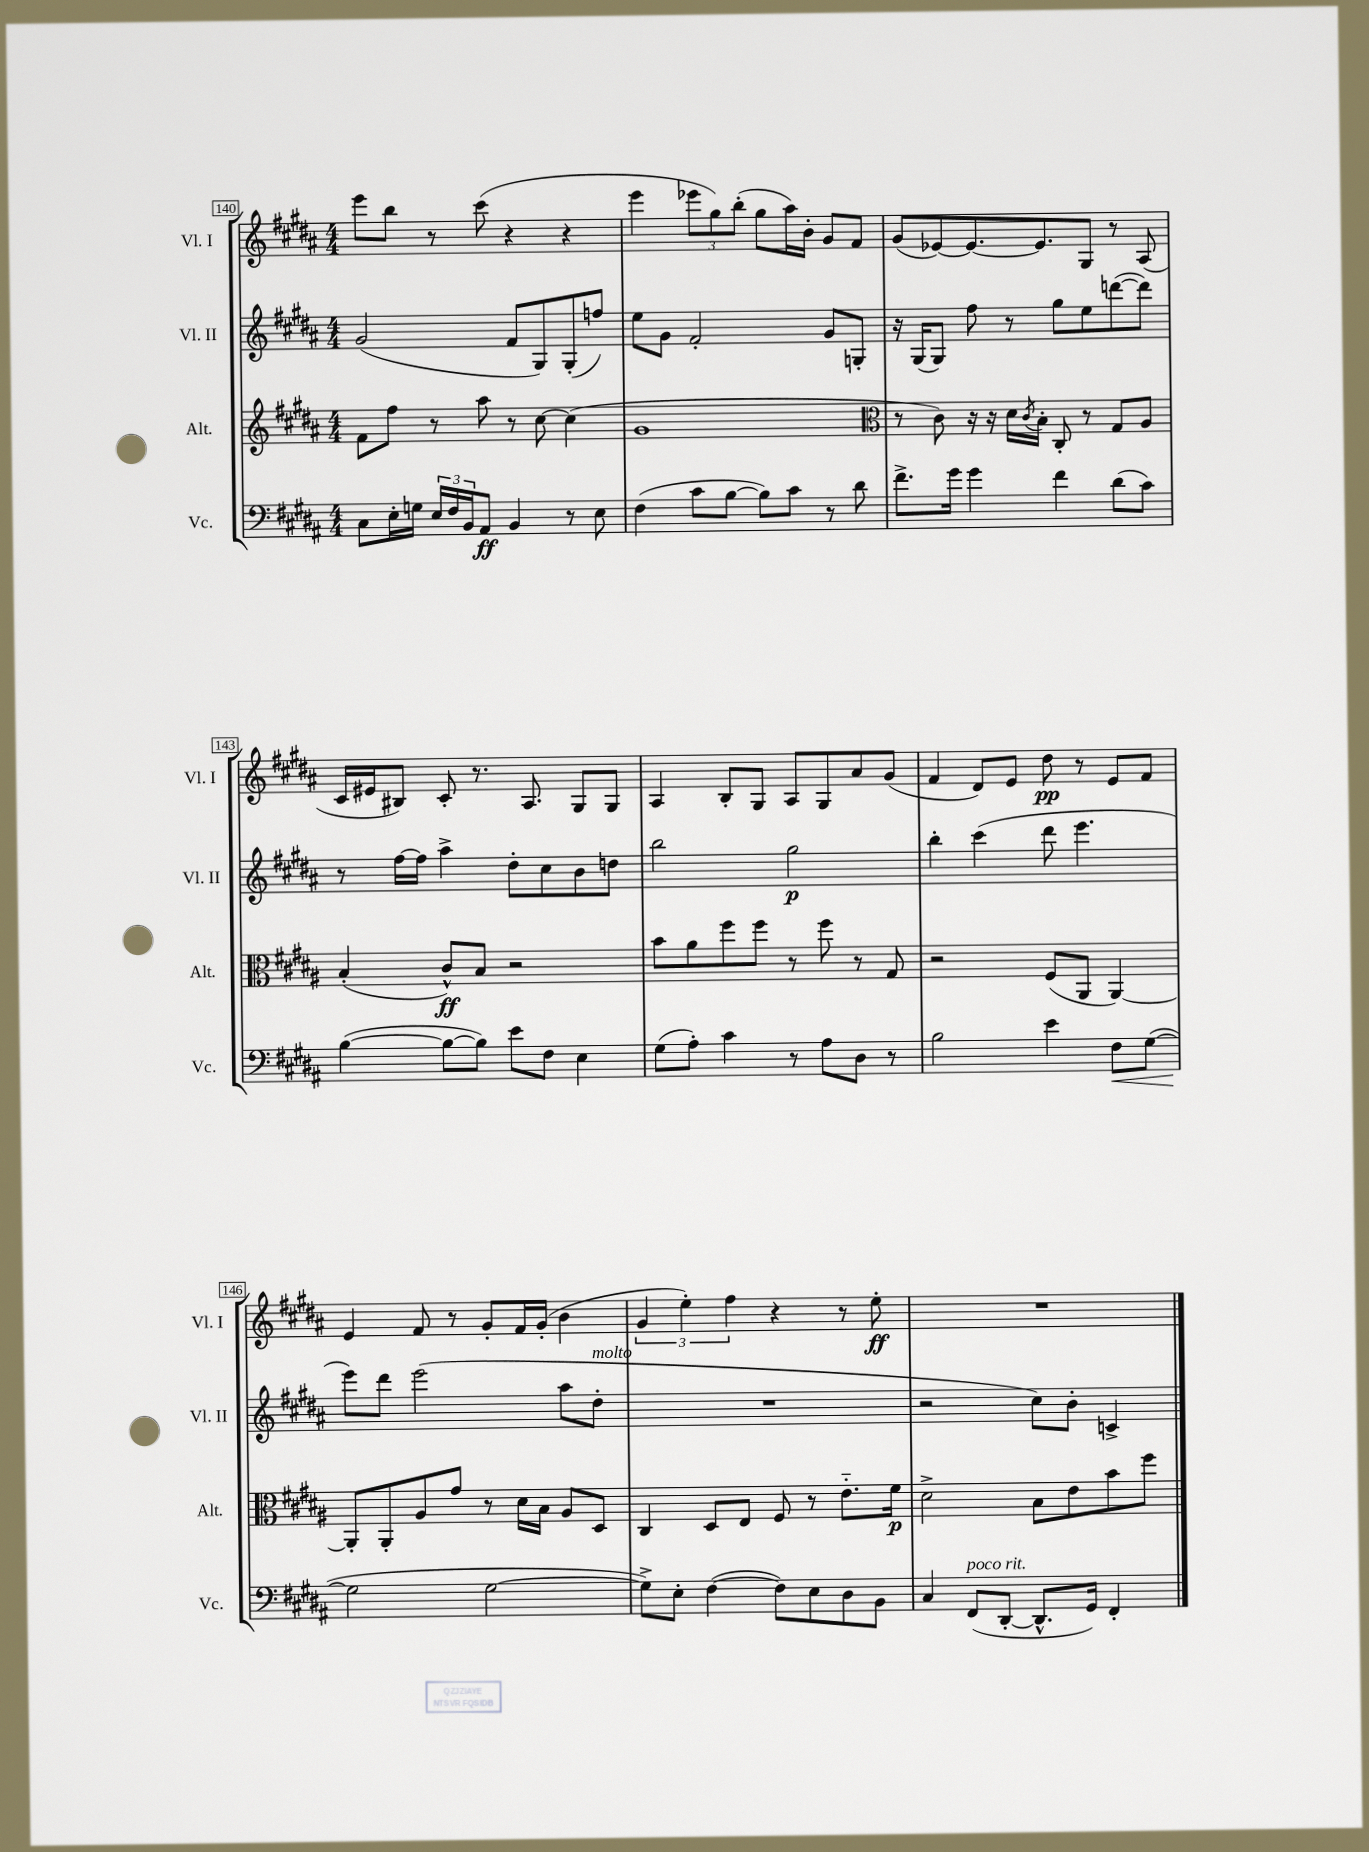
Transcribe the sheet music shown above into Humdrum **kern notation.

**kern	**kern	**kern	**kern
*staff4	*staff3	*staff2	*staff1
*clefF4	*clefG2	*clefG2	*clefG2
*k[f#c#g#d#a#]	*k[f#c#g#d#a#]	*k[f#c#g#d#a#]	*k[f#c#g#d#a#]
*M4/4	*M4/4	*M4/4	*M4/4
8C#	8f#	(2g#	8eee
16E'	8ff#	.	8bb
16G	.	.	.
24E	8r	.	8r
24F#	.	.	.
24BB	.	.	.
8AA#	8aa#	.	(8ccc#
4BB	8r	8f#	4r
.	[8cc#	8G#)	.
8r	(4cc#]	(8G#'	4r
8E	.	8ff)	.
=	=	=	=
(4F#	1g#	8ee	4eee
.	.	8g#	.
8c#	.	2f#'	12eee-
.	.	.	12gg#)
[8B	.	.	.
.	.	.	(12bb'
8B])	.	.	8gg#
8c#	.	.	16aa#)
.	.	.	16b'
8r	.	8g#	8g#
8d#	.	8G'	8f#
=	=	=	=
*	*clefC3	*	*
8.f#^	8r	16r	(8g#
.	.	(16G#	.
.	8c#)	8G#)	[8e-)
16g#	.	.	.
4g#	16r	8ff#	8.e-_
.	16r	.	.
.	16d#	8r	.
.	8qc#	.	.
.	16B'	.	8.e-]
4f#	8C#'	8gg#	.
.	8r	8ee	8G#
(8d#	8G#	([8ddd	8r
8c#)	8A#	8ddd])	(8A#
=	=	=	=
([4B	(4B'	8r	16c#
.	.	.	16e#
.	.	[16ff#	8B#)
.	.	16ff#]	.
8B_	8c#^^)	4aa#^	8c#'
8B])	8B	.	8.r
8e	2r	8dd#'	.
.	.	.	8.A#
8F#	.	8cc#	.
4E	.	8b	8G#
.	.	8dd	8G#
=	=	=	=
(8G#	8b	2bb	4A#
8A#')	8a#	.	.
4c#	8ff#	.	8B'
.	8ff#	.	8G#
8r	8r	2gg#	8A#
8A#	8ff#	.	8G#
8D#	8r	.	8a#
8r	8G#	.	(8g#
=	=	=	=
2B	2r	4bb'	4f#
.	.	(4ccc#	8d#)
.	.	.	8e
4e	(8F#	8ddd#	8dd#
.	8AA#	4.eee	8r
8F#	[4AA#)	.	8e
([8G#	.	.	8f#
=	=	=	=
2G#]	8AA#']	8eee)	4e
.	8AA#'	8ddd#	.
.	8A#	(2eee	8f#
.	8g#	.	8r
[2G#	8r	.	8g#'
.	16d#	.	16f#
.	16B	.	(16g#'
.	8A#	8aa#	4b
.	8D#	8dd#'	.
=	=	=	=
8G#^])	4C#	1r	6g#
8E'	.	.	.
.	.	.	6ee')
([4F#	8D#	.	.
.	.	.	6ff#
.	8E	.	.
8F#])	8F#	.	4r
8E	8r	.	.
8D#	8.e'~	.	8r
8BB	.	.	8ee'
.	16f#	.	.
=	=	=	=
4C#	2d#^	2r	1r
(8FF#	.	.	.
[8DD#'	.	.	.
8.DD#^^]	8B	8cc#)	.
.	8e	8b'	.
16GG#)	.	.	.
4FF#'	8b	4c^	.
.	8ff#	.	.
==	==	==	==
*-	*-	*-	*-
